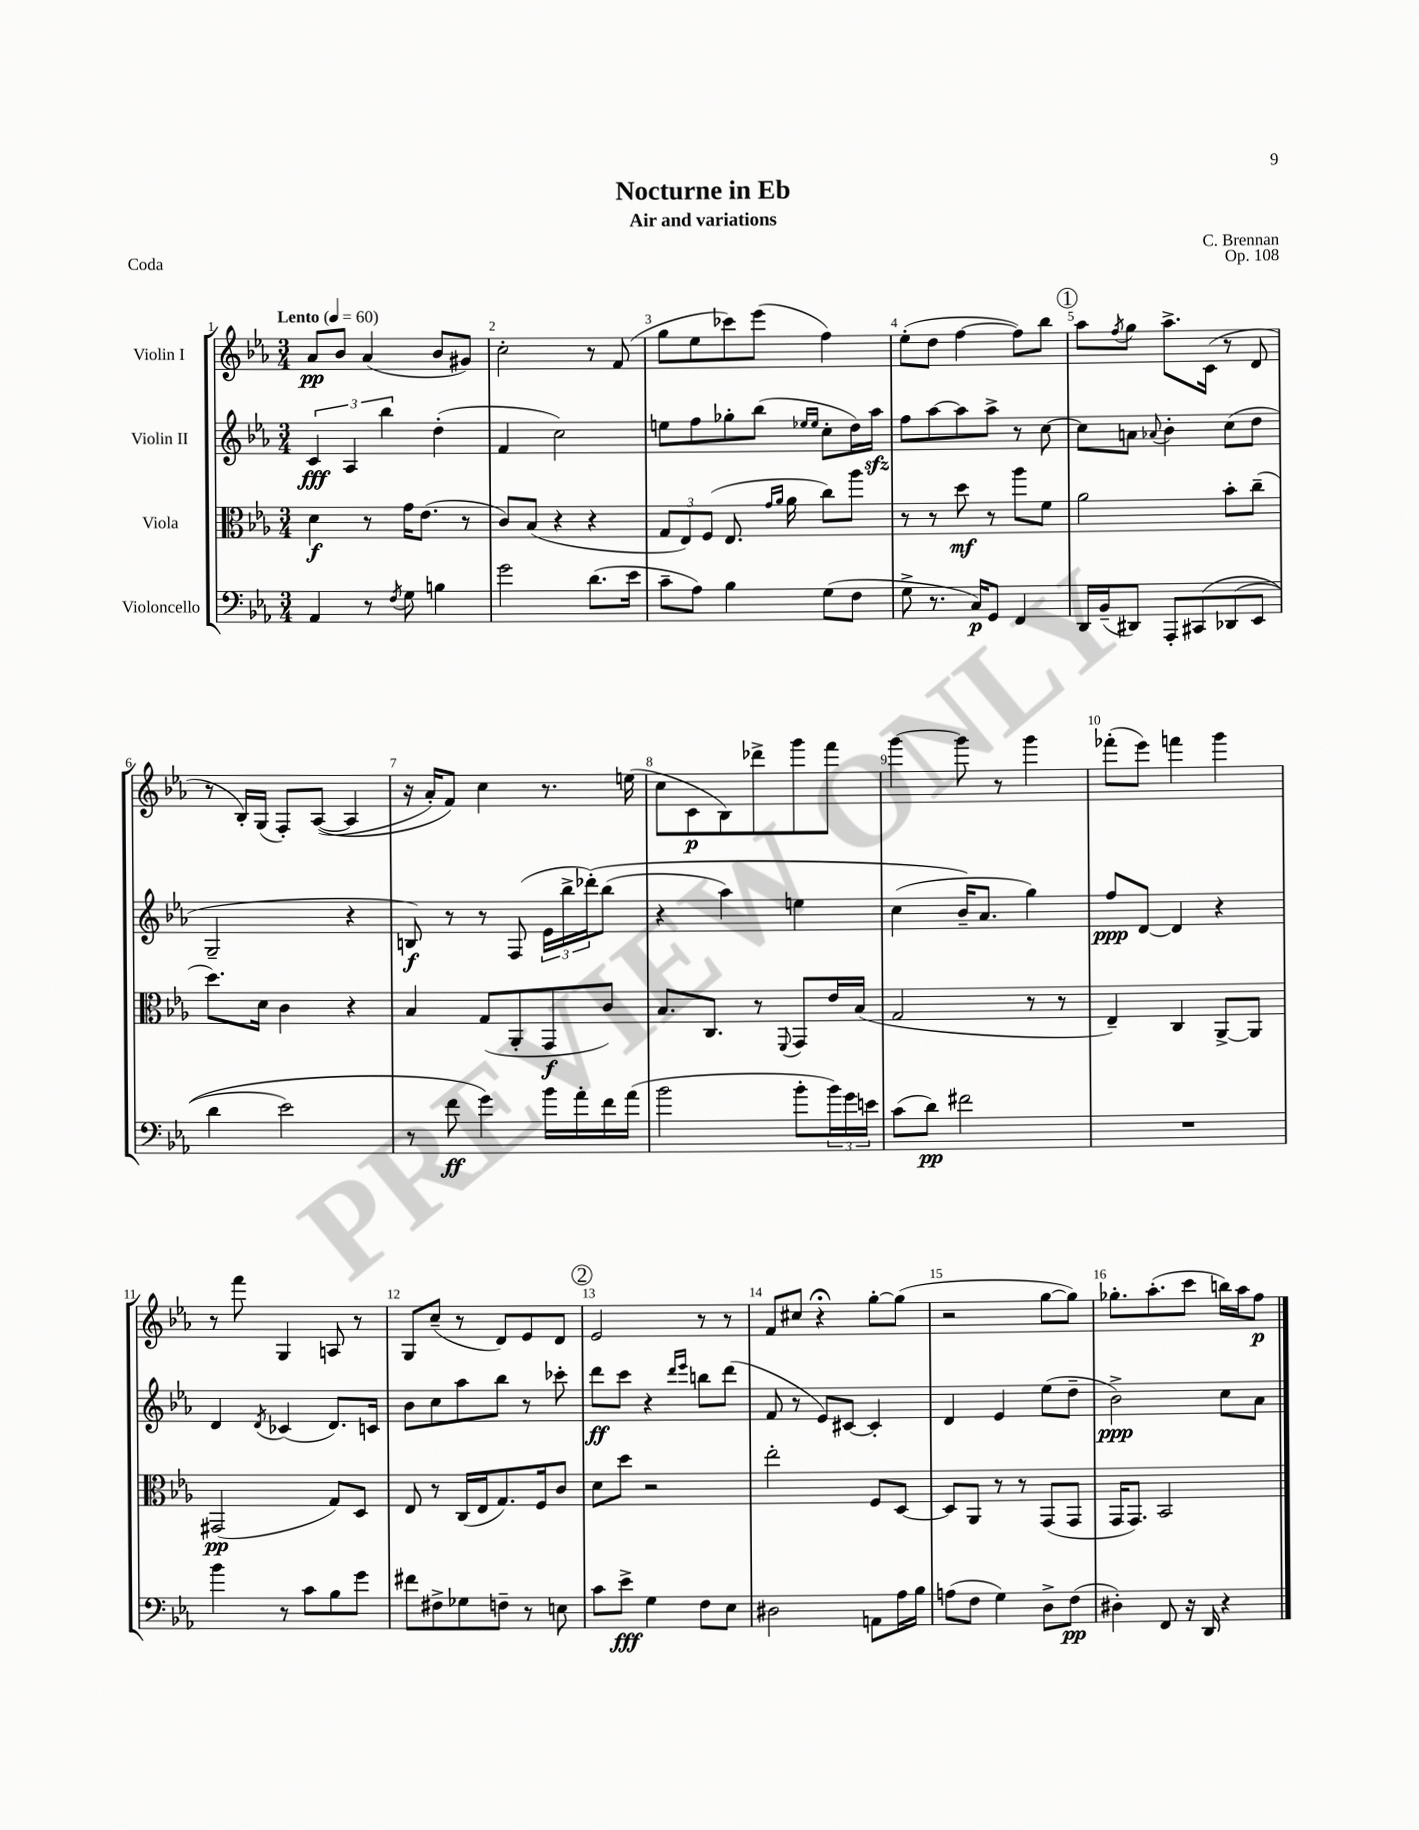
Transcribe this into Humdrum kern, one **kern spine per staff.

**kern	**dynam	**kern	**dynam	**kern	**dynam	**kern	**dynam
*part4	*part4	*part3	*part3	*part2	*part2	*part1	*part1
*staff4	*staff4	*staff3	*staff3	*staff2	*staff2	*staff1	*staff1
*I"Violoncello	*	*I"Viola	*	*I"Violin II	*	*I"Violin I	*
*clefF4	*	*clefC3	*	*clefG2	*	*clefG2	*
*k[b-e-a-]	*	*k[b-e-a-]	*	*k[b-e-a-]	*	*k[b-e-a-]	*
*M3/4	*	*M3/4	*	*M3/4	*	*M3/4	*
*MM60	*	*MM60	*	*MM60	*	*MM60	*
=1	=1	=1	=1	=1	=1	=1	=1
!	!	!	!	!	!	!LO:TX:a:B:t=Lento	!
4AA-/	.	4d\	f	6c/	fff	8a-/L	pp
.	.	.	.	.	.	8b-/J	.
.	.	.	.	6A-/	.	.	.
8r	.	8r	.	.	.	(4a-/	.
.	.	.	.	6bb-\	.	.	.
8qF/	.	.	.	.	.	.	.
8G\	.	16g\KL	.	.	.	.	.
.	.	(8.e-\J	.	.	.	.	.
4Bn\	.	.	.	(4dd'\	.	8b-/L	.
.	.	8r	.	.	.	8g#X/J)	.
=2	=2	=2	=2	=2	=2	=2	=2
2g\	.	8c/L)	.	4f/	.	2cc'\	.
.	.	(8B-/J	.	.	.	.	.
.	.	4r	.	2cc\)	.	.	.
(8.d\L	.	4r	.	.	.	8r	.
.	.	.	.	.	.	(8f/	.
16e-\Jk	.	.	.	.	.	.	.
=3	=3	=3	=3	=3	=3	=3	=3
8c~\L	.	12G/L	.	8een\L	.	8gg\L	.
.	.	12E-/)	.	.	.	.	.
8A-\J)	.	.	.	8ff\	.	8ee-\	.
.	.	(12F/J	.	.	.	.	.
4B-\	.	8.E-/	.	8gg-X'\	.	8ccc-X\)	.
.	.	.	.	(8bb-\J	.	(8eee-\J	.
.	.	16qqg/LL	.	.	.	.	.
.	.	16qqa-/JJ	.	.	.	.	.
.	.	16a-\	.	.	.	.	.
.	.	.	.	16qqee-X/LL	.	.	.
.	.	.	.	16qqee-/JJ	.	.	.
(8G\L	.	8cc\L)	.	8cc'\L	.	4ff\)	.
8F\J	.	8aa-\J	.	16dd\L)	.	.	.
.	.	.	.	16aa-zz\JJ	.	.	.
=4	=4	=4	=4	=4	=4	=4	=4
8G^\	.	8r	.	8ff\L	.	(8ee-'\L	.
8.r	.	8r	.	[8aa-\	.	8dd\J	.
.	.	8dd\	mf	8aa-\]	.	[4ff\	.
16C/KL)	p	.	.	.	.	.	.
8GG/J	.	8r	.	8aa-^\J	.	.	.
4FF/	.	8aa-\L	.	8r	.	8ff\L])	.
.	.	8f\J	.	[8cc\	.	8bb-\J	.
!!LO:REH:place=s1:t=1
=5	=5	=5	=5	=5	=5	=5	=5
16DD/LL	.	2a-\	.	8cc\L]	.	8aa-\L	.
(16BB-~/J	.	.	.	.	.	.	.
.	.	.	.	.	.	8qff/	.
8DD#X/J)	.	.	.	8an\J	.	8gg\J	.
.	.	.	.	8qqa-X/	.	.	.
8AAA-'/L	.	.	.	4b-'\	.	8.aa-^\L	.
(8CC#X/	.	.	.	.	.	.	.
.	.	.	.	.	.	(16c\Jk	.
(8DD-X/	.	8b-'\L	.	(8cc\L	.	8r	.
8EE-/J	.	(8cc~\J	.	8dd\J	.	8d/	.
!!LO:LB:g=z
=6	=6	=6	=6	=6	=6	=6	=6
4d\	.	8.dd\L)	.	2G~/	.	8r	.
.	.	.	.	.	.	16B-'/LL)	.
.	.	16d\Jk	.	.	.	(16G/JJ	.
2e-\)	.	4c\	.	.	.	8F'/L)	.
.	.	.	.	.	.	(([8A-/J	.
.	.	4r	.	4r	.	4A-/]	.
=7	=7	=7	=7	=7	=7	=7	=7
8r	.	4B-/	.	8Bn/)	f	16r	.
.	.	.	.	.	.	16a-'/KL)	.
8f\	ff	.	.	8r	.	8f/J)	.
4g\)	.	(8G/L	.	8r	.	4cc\	.
.	.	8AA-'/	.	(8F/	.	.	.
16b-\LL	.	8GG/	f	24e-\LL	.	8.r	.
.	.	.	.	24bb-^\	.	.	.
16a-'\	.	.	.	.	.	.	.
.	.	.	.	(24ddd-X'\J)	.	.	.
16f\	.	8c/J)	.	(8bb-\J	.	.	.
(16a-\JJ	.	.	.	.	.	(16een\	.
=8	=8	=8	=8	=8	=8	=8	=8
2b-\	.	8.B-/L	.	4r	.	8cc\L	.
.	.	.	.	.	.	8c\	p
.	.	8.C/J	.	.	.	.	.
.	.	.	.	4aa-\)	.	8B-\)	.
.	.	8r	.	.	.	8ddd-X^\	.
.	.	8qqFF/	.	.	.	.	.
8b-'\L	.	8GG/L	.	4een\	.	8ggg\	.
24b-\L)	.	16e-/L	.	.	.	8fff\J	.
24g\	.	.	.	.	.	.	.
.	.	(16B-/JJ	.	.	.	.	.
24en\JJ	.	.	.	.	.	.	.
=9	=9	=9	=9	=9	=9	=9	=9
(8c\L	.	2G/	.	(4cc\	.	[4ggg\	.
8d\J)	pp	.	.	.	.	.	.
2f#X\	.	.	.	16b-~/KL)	.	8ggg\]	.
.	.	.	.	8.a-/J	.	.	.
.	.	.	.	.	.	8r	.
.	.	8r	.	4gg\)	.	4ggg\	.
.	.	8r	.	.	.	.	.
=10	=10	=10	=10	=10	=10	=10	=10
2.r	.	4E-~/)	.	8ff/L	ppp	(8fff-X'\L	.
.	.	.	.	[8d/J	.	8eee-\J)	.
.	.	4C/	.	4d/]	.	4fffn\	.
.	.	[8AA-^/L	.	4r	.	4ggg\	.
.	.	8AA-/J]	.	.	.	.	.
!!LO:LB:g=z
=11	=11	=11	=11	=11	=11	=11	=11
4b-\	.	(2GG#X/	pp	4d/	.	8r	.
.	.	.	.	.	.	8fff\	.
.	.	.	.	8qd/	.	.	.
8r	.	.	.	(4c-X/	.	4G/	.
8c\L	.	.	.	.	.	.	.
8B-\	.	8G/L)	.	8.d/L)	.	8An/	.
8g\J	.	8D/J	.	.	.	8r	.
.	.	.	.	16cn/Jk	.	.	.
=12	=12	=12	=12	=12	=12	=12	=12
8f#X\L	.	8E-/	.	8b-\L	.	8G/L	.
8F#X^\	.	8r	.	8cc\	.	(8cc~/J	.
8G-X\	.	(16C/LL	.	8aa-\	.	8r	.
.	.	16E-/J	.	.	.	.	.
8Fn~\J	.	8.G/)	.	8bb-\J	.	8d/L)	.
8r	.	.	.	8r	.	8e-/	.
.	.	16F/k	.	.	.	.	.
8En\	.	8c/J	.	8ccc-X'\	.	8d/J	.
!!LO:REH:place=s1:t=2
=13	=13	=13	=13	=13	=13	=13	=13
8c\L	.	8d\L	.	8ddd\L	ff	2e-/	.
8e-^\J	fff	8dd\J	.	8ccc\J	.	.	.
4G\	.	2r	.	4r	.	.	.
.	.	.	.	16qqddd/LL	.	.	.
.	.	.	.	16qqeee-/JJ	.	.	.
8F\L	.	.	.	8bbn\L	.	8r	.
8E-\J	.	.	.	(8ddd\J	.	8r	.
=14	=14	=14	=14	=14	=14	=14	=14
2D#X\	.	2ee-'\	.	8f/	.	8f/L	.
.	.	.	.	8r	.	8cc#X/J	.
.	.	.	.	8e-/L)	.	4r;<	.
.	.	.	.	[8c#X/J	.	.	.
8AAn\L	.	8F/L	.	4c#'/]	.	[8gg'\L	.
16A-\L	.	[8D/J	.	.	.	(8gg\J]	.
16B-\JJ	.	.	.	.	.	.	.
=15	=15	=15	=15	=15	=15	=15	=15
(8An\L	.	8D/L]	.	4d/	.	2r	.
8F\J	.	8AA-/J	.	.	.	.	.
4G\)	.	8r	.	4e-/	.	.	.
.	.	8r	.	.	.	.	.
8D^\L	.	(8GG/L	.	(8ee-\L	.	[8gg\L	.
(8F\J	pp	8GG/J	.	8dd~\J	.	8gg\J])	.
=16	=16	=16	=16	=16	=16	=16	=16
4D#X'\)	.	16GG/KL	.	2b-^\)	ppp	8.gg-X'\L	.
.	.	8.GG/J)	.	.	.	.	.
.	.	.	.	.	.	(8.aa-'\	.
8FF/	.	2BB-/	.	.	.	.	.
16r	.	.	.	.	.	8ccc\J	.
16DD/	.	.	.	.	.	.	.
4r	.	.	.	8cc\L	.	16bbn\LL)	.
.	.	.	.	.	.	16aa-\J	.
.	.	.	.	8a-\J	.	8ff\J	p
==	==	==	==	==	==	==	==
*-	*-	*-	*-	*-	*-	*-	*-
